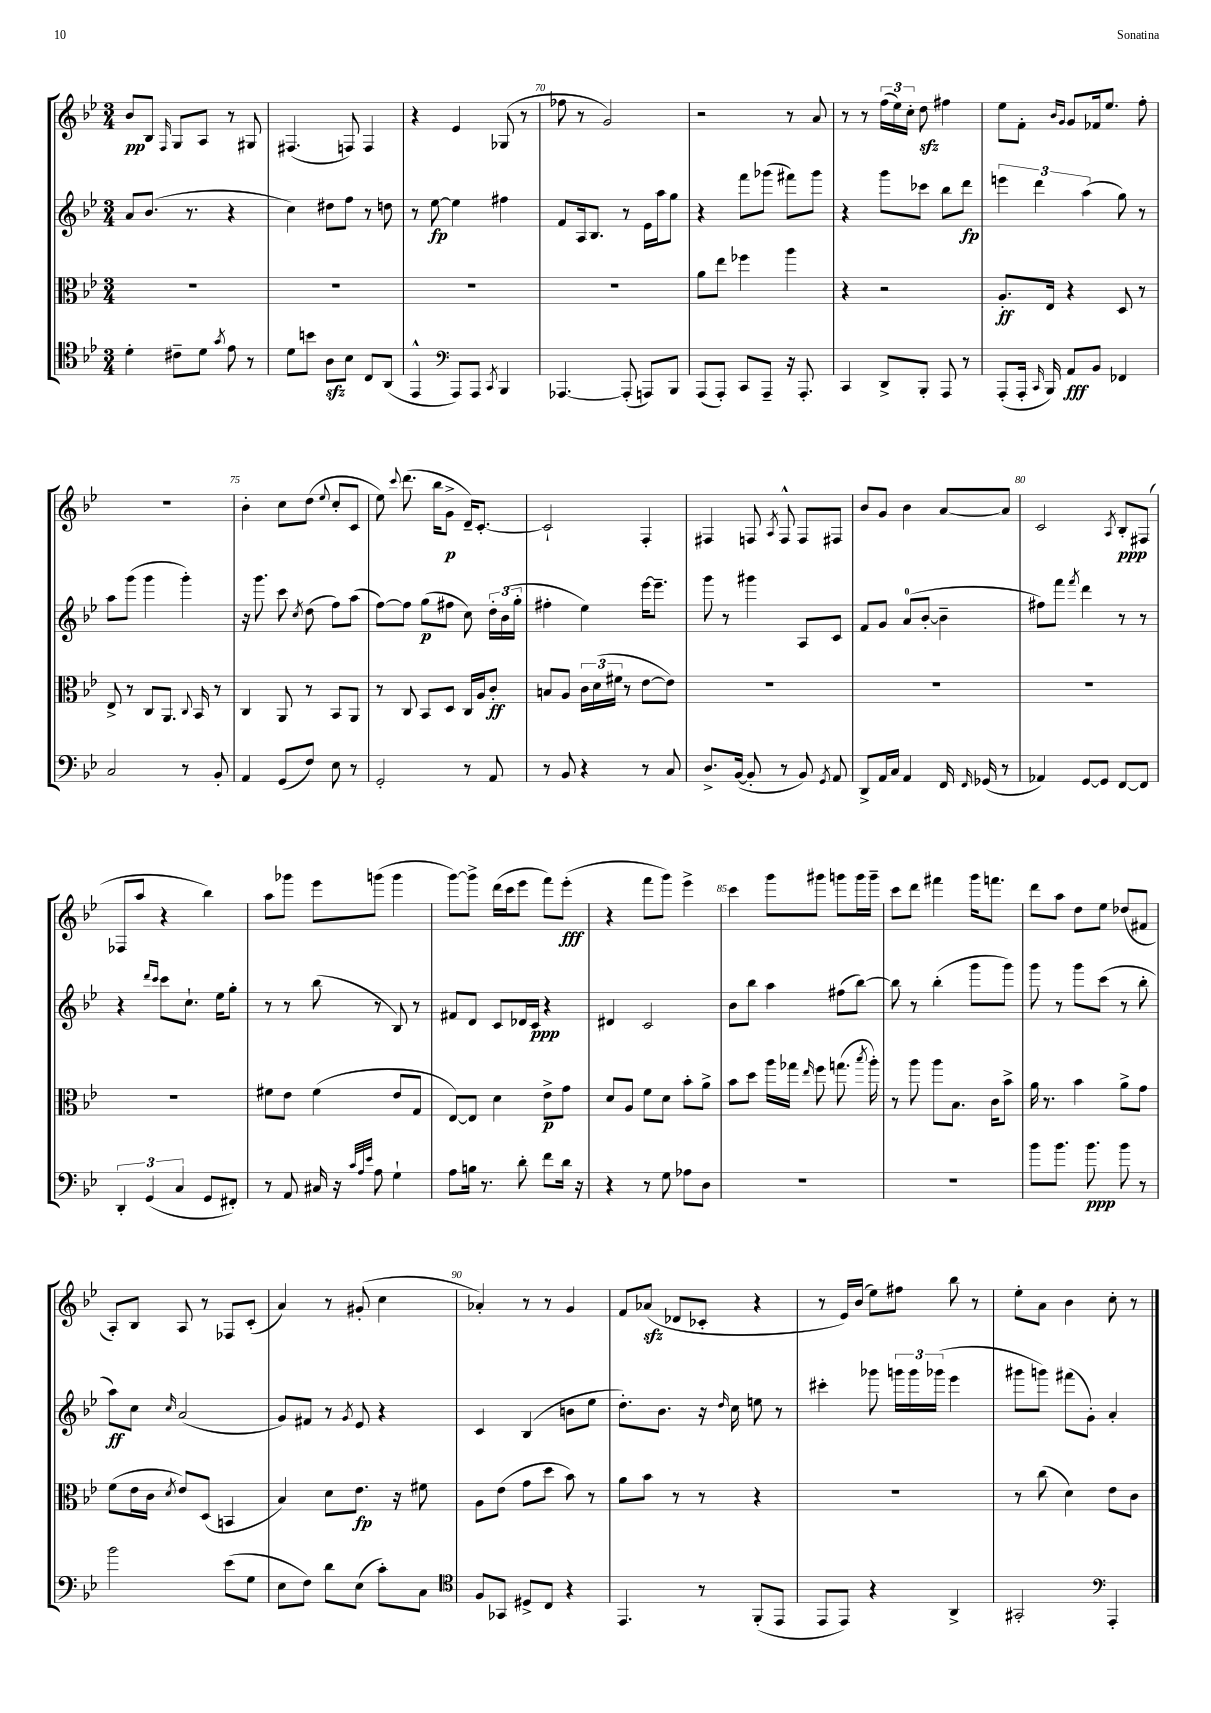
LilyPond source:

<<
\new StaffGroup <<
\new Staff = "s0" {
    \clef treble \key bes \major \numericTimeSignature \time 3/4
    \autoBeamOff bes'8[\pp bes8] \grace { f16 } g8[ a8] r8 gis8 |
    fis4.( f8) f4 |
    r4 ees'4 ges8( r8 |
    fes''8 r8 g'2) |
    r2 r8 a'8 |
    r8 r8 \tuplet 3/2 { f''16[( ees''16) c''16]-. } d''8\sfz fis''4 |
    ees''8[ f'8]-. \grace { bes'16[ g'16] } g'8[ fes'16 ees''8.] f''8-. |
    R2. |
    bes'4-. c''8[ d''8]( \appoggiatura { ees''8 } c''8[-. c'8] |
    ees''8) \appoggiatura { c'''8 } d'''8.( bes''16[ g'8]->\p d'16[--) c'8.]~-. |
    c'2-! f4-. |
    fis4 f8 \acciaccatura { a8 } f8-^ f8[ fis8] |
    bes'8[ g'8] bes'4 a'8[~ a'8] |
    c'2 \acciaccatura { a8 } bes8[-.\ppp fis8]( |
    fes8[ a''8] r4 bes''4) |
    a''8[ ges'''8] ees'''8[ g'''8]( g'''4 |
    g'''8[~) g'''8]-> d'''16[( c'''16 ees'''8] f'''8[) ees'''8]-.\fff( |
    r4 f'''8[ g'''8]) ees'''4-> |
    c'''4 g'''8[ gis'''8] g'''8[ g'''16 g'''16]-- |
    c'''8[ d'''8] fis'''4 g'''16[ f'''8.] |
    d'''8[ a''8] d''8[ ees''8] des''8[( fis'8] |
    a8[-.) bes8] a8 r8 fes8[ c'8]-.( |
    a'4) r8 gis'8-.( c''4 |
    aes'4-.) r8 r8 g'4 |
    f'8[ aes'8]\sfz( des'8[ ces'8]-. r4 |
    r8 ees'16[) bes'16]( ees''8[) fis''8] bes''8 r8 |
    ees''8[-. a'8] bes'4 c''8-. r8 \bar "|." |
}
\new Staff = "s1" {
    \clef treble \key bes \major \numericTimeSignature \time 3/4
    \autoBeamOff a'8[ bes'8.]( r8. r4 |
    c''4) dis''8[ f''8] r8 d''8 |
    r8 ees''8~\fp ees''4 fis''4 |
    f'8[ a16 bes8.] r8 ees'16[ a''16 g''8] |
    r4 f'''8[ ges'''8]( fis'''8[) ges'''8] |
    r4 g'''8[ ces'''8] bes''8[ d'''8]\fp |
    \tuplet 3/2 { e'''4 d'''4 a''4( } g''8) r8 |
    a''8[ g'''8]( g'''4 g'''4-.) |
    r16 g'''8. c'''8 \acciaccatura { c''8 } d''8( f''8[) a''8]( |
    f''8[~) f''8] g''8[\p( fis''8] c''8) \tuplet 3/2 { d''16[-. bes'16( g''16]-. } |
    fis''4-. ees''4) ees'''16[~ ees'''8.]-- |
    g'''8 r8 gis'''4 a8[ c'8] |
    f'8[ g'8] a'8[-0( bes'8]~-. bes'4-- |
    fis''8[) f'''8] \acciaccatura { f'''8 } d'''4 r8 r8 |
    r4 \grace { d'''16[ c'''16] } c'''8[ c''8.]-! ees''16[ g''8]-. |
    r8 r8 bes''8( r8 bes8) r8 |
    fis'8[ d'8] c'8[ des'16 c'16]\ppp r4 |
    dis'4 c'2 |
    bes'8[ bes''8] a''4 fis''8[( bes''8]~) |
    bes''8 r8 bes''4-.( g'''8[ g'''8]) |
    g'''8 r8 g'''8[ c'''8]( r8 bes''8-. |
    a''8[\ff) c''8] \grace { c''16 } a'2( |
    g'8[) fis'8] r8 \acciaccatura { g'8 } ees'8 r4 |
    c'4 bes4( b'8[ ees''8] |
    d''8.[-.) bes'8.] r16 \grace { d''16 } c''16 e''8 r8 |
    cis'''4-. ges'''8 \tuplet 3/2 { g'''16[ g'''16 ges'''16]( } ees'''4 |
    gis'''8[ g'''8]) fis'''8[( g'8]-.) a'4-. \bar "|." |
}
\new Staff = "s2" {
    \clef alto \key bes \major \numericTimeSignature \time 3/4
    \autoBeamOff R2. |
    R2. |
    R2. |
    R2. |
    a'8[ ees''8] fes''4 a''4 |
    r4 r2 |
    a8.[-.\ff ees16] r4 d8 r8 |
    ees8-> r8 c8[ a,8.] \appoggiatura { c8 } bes,16 r8 |
    c4 a,8 r8 bes,8[ a,8] |
    r8 c8 bes,8[ d8] c16[ a16 c'8]-.\ff |
    b8[ a8] \tuplet 3/2 { c'16[ d'16( fis'16] } r8 ees'8[~ ees'8]) |
    R2. |
    R2. |
    R2. |
    R2. |
    fis'8[ ees'8] fis'4( ees'8[ g8] |
    ees8[~) ees8] d'4 ees'8[->\p g'8] |
    d'8[ a8] f'8[ d'8] bes'8[-. a'8]-> |
    bes'8[ d''8] a''16[ ges''16] \grace { ees''16 } f''8 g''8.( \acciaccatura { bes''8 } a''16-.) |
    r8 a''8 a''8[ bes8.] c'16[ bes'8]-> |
    a'16 r8. bes'4 a'8[-> g'8] |
    f'8[( ees'16 c'16] \acciaccatura { d'8 } ees'8[) d8]( b,4 |
    bes4) d'8[ ees'8.]\fp r16 fis'8 |
    a8[ ees'8]( g'8[ d''8] bes'8) r8 |
    a'8[ bes'8] r8 r8 r4 |
    R2. |
    r8 c''8( d'4) ees'8[ c'8] \bar "|." |
}
\new Staff = "s3" {
    \clef tenor \key bes \major \numericTimeSignature \time 3/4
    \autoBeamOff d'4-. cis'8[-- d'8] \acciaccatura { g'8 } ees'8 r8 |
    d'8[ b'8] a8[\sfz bes8] c8[ a,8]( |
    ees,4-^ \clef bass a,,8[) a,,8] \acciaccatura { c,8 } bes,,4 |
    aes,,4.~ aes,,8-.( a,,8[) bes,,8] |
    a,,8[( a,,8]-.) c,8[ a,,8]-- r16 a,,8.-. |
    c,4 d,8[-> bes,,8]-. a,,8 r8 |
    a,,8[-.( a,,16]-. \grace { c,16 } bes,,16) a,8[\fff bes,8] fes,4 |
    c2 r8 bes,8-. |
    a,4 g,8[( f8]) ees8 r8 |
    g,2-. r8 a,8 |
    r8 bes,8 r4 r8 c8 |
    d8.[-> bes,16]~( bes,8-. r8 bes,8) \acciaccatura { g,8 } a,8 |
    d,8[-> a,16 c16] a,4 f,16 \grace { f,16 } ges,16( r8 |
    aes,4) g,8[~ g,8] f,8[~ f,8] |
    \tuplet 3/2 { d,4-. g,4( c4 } g,8[ fis,8]-.) |
    r8 a,8 cis16 r16 \grace { c'32[ a32 ees'32] } a8 g4-! |
    a8[ b16] r8. d'8-. f'8[ d'16] r16 |
    r4 r8 g8 aes8[ d8] |
    R2. |
    R2. |
    bes'8[ bes'8.] bes'8.\ppp bes'8 r8 |
    bes'2 ees'8[( g8] |
    ees8[ f8]) d'8[ ees8]( c'8[-.) c8] |
    \clef tenor f8[ ges,8] dis8[-> c8] r4 |
    ees,4. r8 f,8[-.( ees,8] |
    ees,8[ ees,8]) r4 a,4-> |
    gis,2-. \clef bass a,,4-. \bar "|." |
}
>>
>>
\layout { \context { \Score currentBarNumber = #67 \override BarNumber.break-visibility = ##(#f #t #t) barNumberVisibility = #(every-nth-bar-number-visible 5) } }
